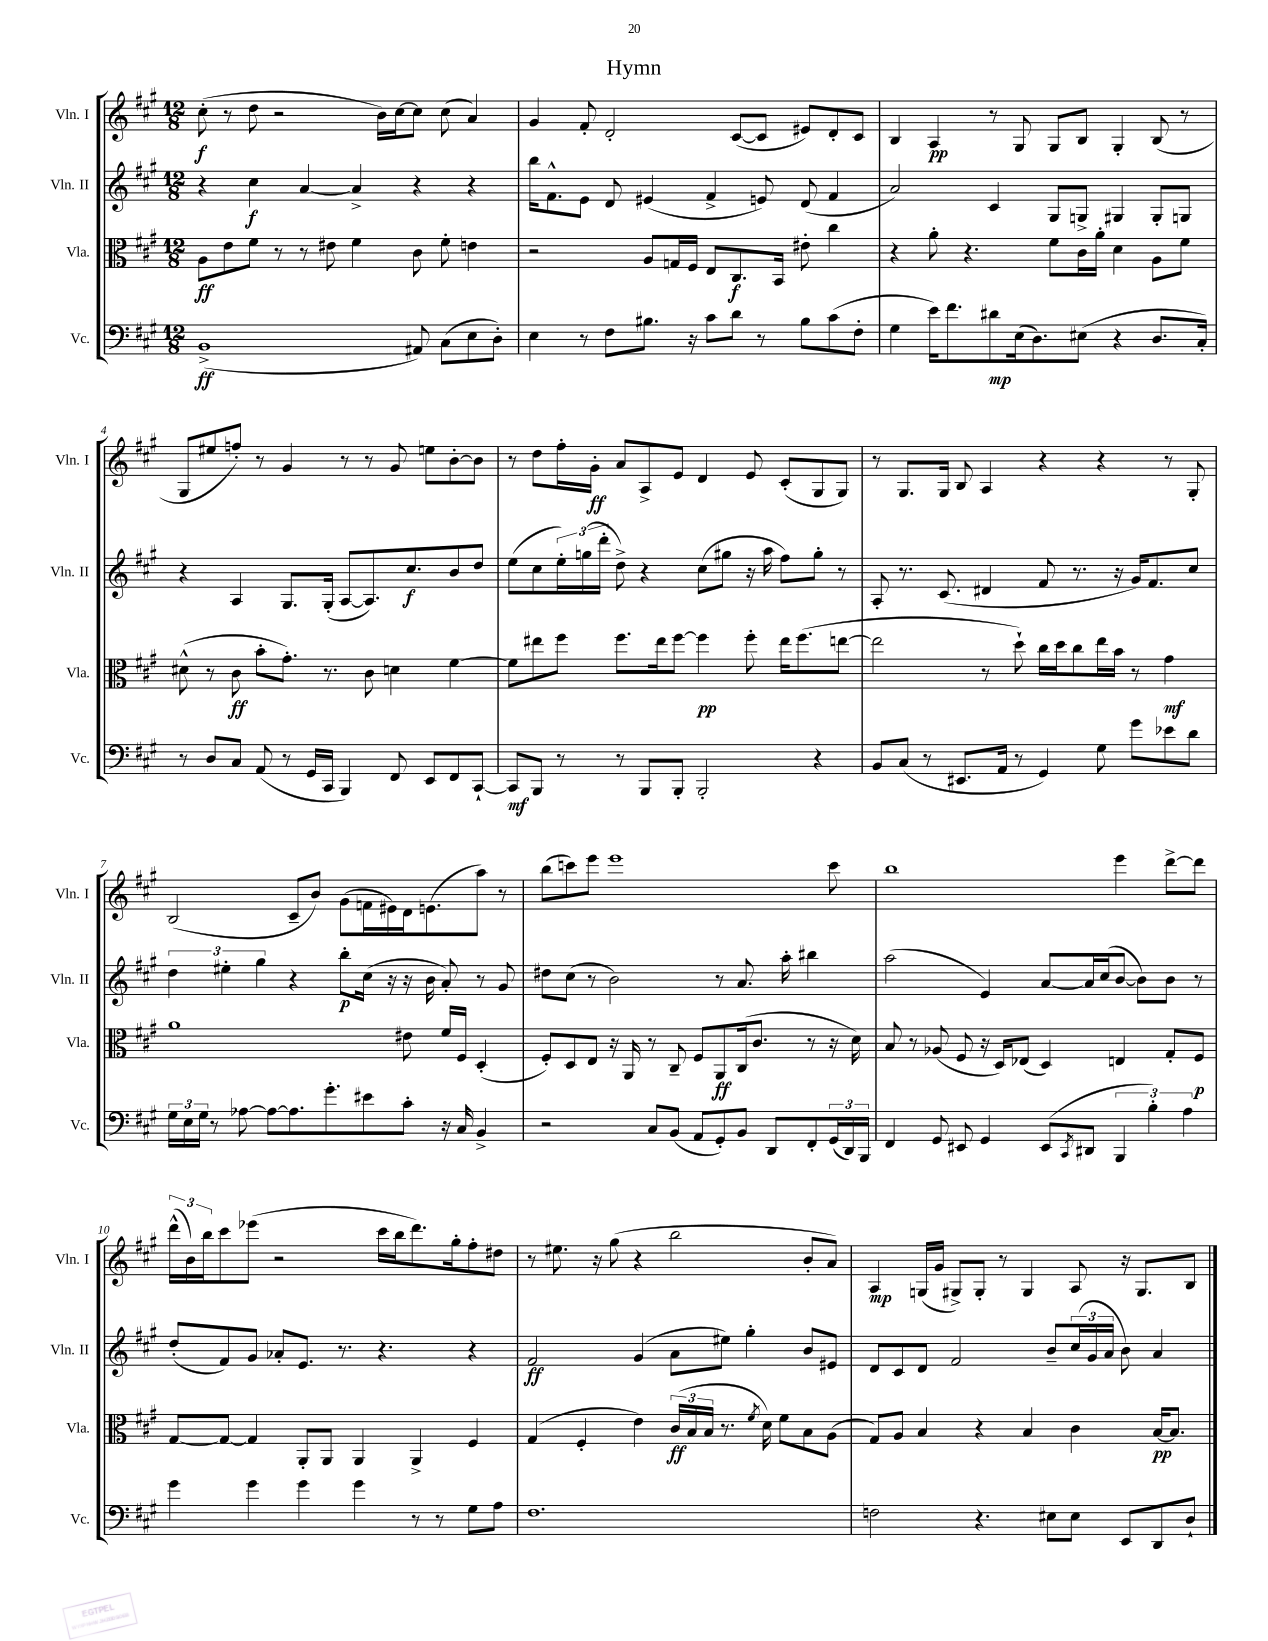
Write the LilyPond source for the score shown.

\header { title = "Hymn" }
<<
\new StaffGroup <<
\new Staff = "s0" \with { instrumentName = "Vln. I" shortInstrumentName = "Vln. I" } {
    \clef treble \key a \major \numericTimeSignature \time 12/8
    cis''8-.\f( r8 d''8 r2 b'16) cis''16~ cis''8 cis''8( a'4) |
    gis'4 fis'8-. d'2-. cis'8~( cis'8 eis'8) d'8-. cis'8 |
    b4 a4\pp r8 gis8 gis8 b8 gis4-. b8( r8 |
    gis8 eis''8 f''8-.) r8 gis'4 r8 r8 gis'8 e''8 b'8~-. b'8 |
    r8 d''8 fis''16-. gis'16-.\ff a'8 a8-> e'8 d'4 e'8 cis'8-.( gis8 gis8) |
    r8 gis8. gis16 b8 a4 r4 r4 r8 gis8-. |
    b2( cis'8-- b'8) gis'8( f'16 eis'16) d'16 e'8.( a''8) r8 |
    b''8( c'''8) e'''8 e'''1 c'''8 |
    b''1 e'''4 d'''8~-> d'''8 |
    \tuplet 3/2 { d'''16-^( b'16) b''16 } cis'''8 ees'''8( r2 cis'''16 b''16 d'''8.) gis''16-. fis''8-. dis''8 |
    r8 eis''8. r16 gis''8( r4 b''2 b'8-. a'8) |
    a4\mp g16( gis'16 gis8->) gis8-. r8 gis4 a8 r16 gis8. b8 \bar "|." |
}
\new Staff = "s1" \with { instrumentName = "Vln. II" shortInstrumentName = "Vln. II" } {
    \clef treble \key a \major \numericTimeSignature \time 12/8
    r4 cis''4\f a'4~ a'4-> r4 r4 |
    b''16 fis'8.-^ e'8 d'8 eis'4( fis'4-> e'8) d'8( fis'4 |
    a'2) cis'4 gis8 g8-> gis4 gis8-. g8 |
    r4 a4 gis8. gis16-.( a8~ a8.) cis''8.\f b'8 d''8 |
    e''8( cis''8 \tuplet 3/2 { e''16-.) g''16( d'''16-. } d''8->) r4 cis''8( gis''8 r16 a''16 fis''8) gis''8-. r8 |
    a8-. r8. cis'8.( dis'4 fis'8 r8. r16 gis'16) fis'8. cis''8 |
    \tuplet 3/2 { d''4 eis''4-. gis''4 } r4 b''8-.\p cis''16( r16 r16 b'16 a'8-.) r8 gis'8 |
    dis''8 cis''8( r8 b'2) r8 a'8. a''16-. bis''4 |
    a''2( e'4) a'8~ a'16 cis''16( b'8~ b'8) b'8 r8 |
    d''8-.( fis'8) gis'8 aes'8-. e'8. r8. r4. r4 |
    fis'2\ff gis'4( a'8 eis''8) gis''4-. b'8 eis'8 |
    d'8 cis'8 d'8 fis'2 b'8-- \tuplet 3/2 { cis''16( gis'16 a'16 } b'8) a'4 \bar "|." |
}
\new Staff = "s2" \with { instrumentName = "Vla." shortInstrumentName = "Vla." } {
    \clef alto \key a \major \numericTimeSignature \time 12/8
    a8\ff e'8 fis'8 r8 r8 eis'8 fis'4 cis'8 fis'8-. e'4 |
    r2 a8 g16 fis16 e8 cis8.\f b,16 eis'8-. cis''4 |
    r4 a'8-. r4. fis'8 cis'16 a'16-. d'4 a8 fis'8 |
    dis'8-^( r8 cis'8\ff b'8-. gis'8.-.) r8. cis'8 d'4 fis'4~ |
    fis'8 eis''8 fis''8 fis''8. eis''16 fis''8~ fis''4\pp fis''8-. eis''16 fis''8.( e''8~ |
    e''2 r8 d''8-!) cis''16 d''16 cis''8 e''16 b'16 r8 gis'4\mf |
    a'1 eis'8 fis'16 fis16 d4-.( |
    fis8-.) d8 e8 r16 a,16 r8 cis8-- fis8 a,8\ff cis16( cis'8. r8 r16 d'16) |
    b8 r8 aes8( fis8 r16 d16) ees8( d4) e4 gis8-. fis8\p |
    gis8~ gis8~ gis4 a,8-. a,8 a,4 a,4-> fis4 |
    gis4( fis4-. e'4) \tuplet 3/2 { cis'16\ff( b16 b16 } r8. \acciaccatura { fis'8 } d'16) fis'8 b8 a8( |
    gis8) a8 b4 r4 b4 cis'4 b16~\pp b8. \bar "|." |
}
\new Staff = "s3" \with { instrumentName = "Vc." shortInstrumentName = "Vc." } {
    \clef bass \key a \major \numericTimeSignature \time 12/8
    b,1->\ff( ais,8) cis8( e8 d8-.) |
    e4 r8 fis8 bis8. r16 cis'8 d'8 r8 bis8 cis'8( fis8-. |
    gis4 e'16) fis'8. dis'8\mp e16( d8.) eis8( r4 d8. cis16-.) |
    r8 d8 cis8 a,8( r8 gis,16 cis,16 b,,4) fis,8 e,8 fis,8 cis,8~-! |
    cis,8\mf b,,8 r8 r8 b,,8 b,,8-. b,,2-. r4 |
    b,8 cis8( r8 eis,8. a,16 r8 gis,4) gis8 gis'8 ees'8 d'8 |
    \tuplet 3/2 { gis16 e16 gis16 } r8 aes8~ aes8~ aes8. gis'8.-. eis'8 cis'8-. r16 cis16 b,4-> |
    r2 cis8 b,8( a,8 gis,8-.) b,8 d,8 fis,8-. \tuplet 3/2 { gis,16( d,16) b,,16 } |
    fis,4 gis,8 eis,8 gis,4 eis,8( \acciaccatura { cis,8 } dis,8 \tuplet 3/2 { b,,4 b4-.) a4 } |
    gis'4 gis'4 gis'4 gis'4 r8 r8 gis8 a8 |
    fis1. |
    f2 r4. eis8 eis8 e,8 d,8 d8-! \bar "|." |
}
>>
>>
